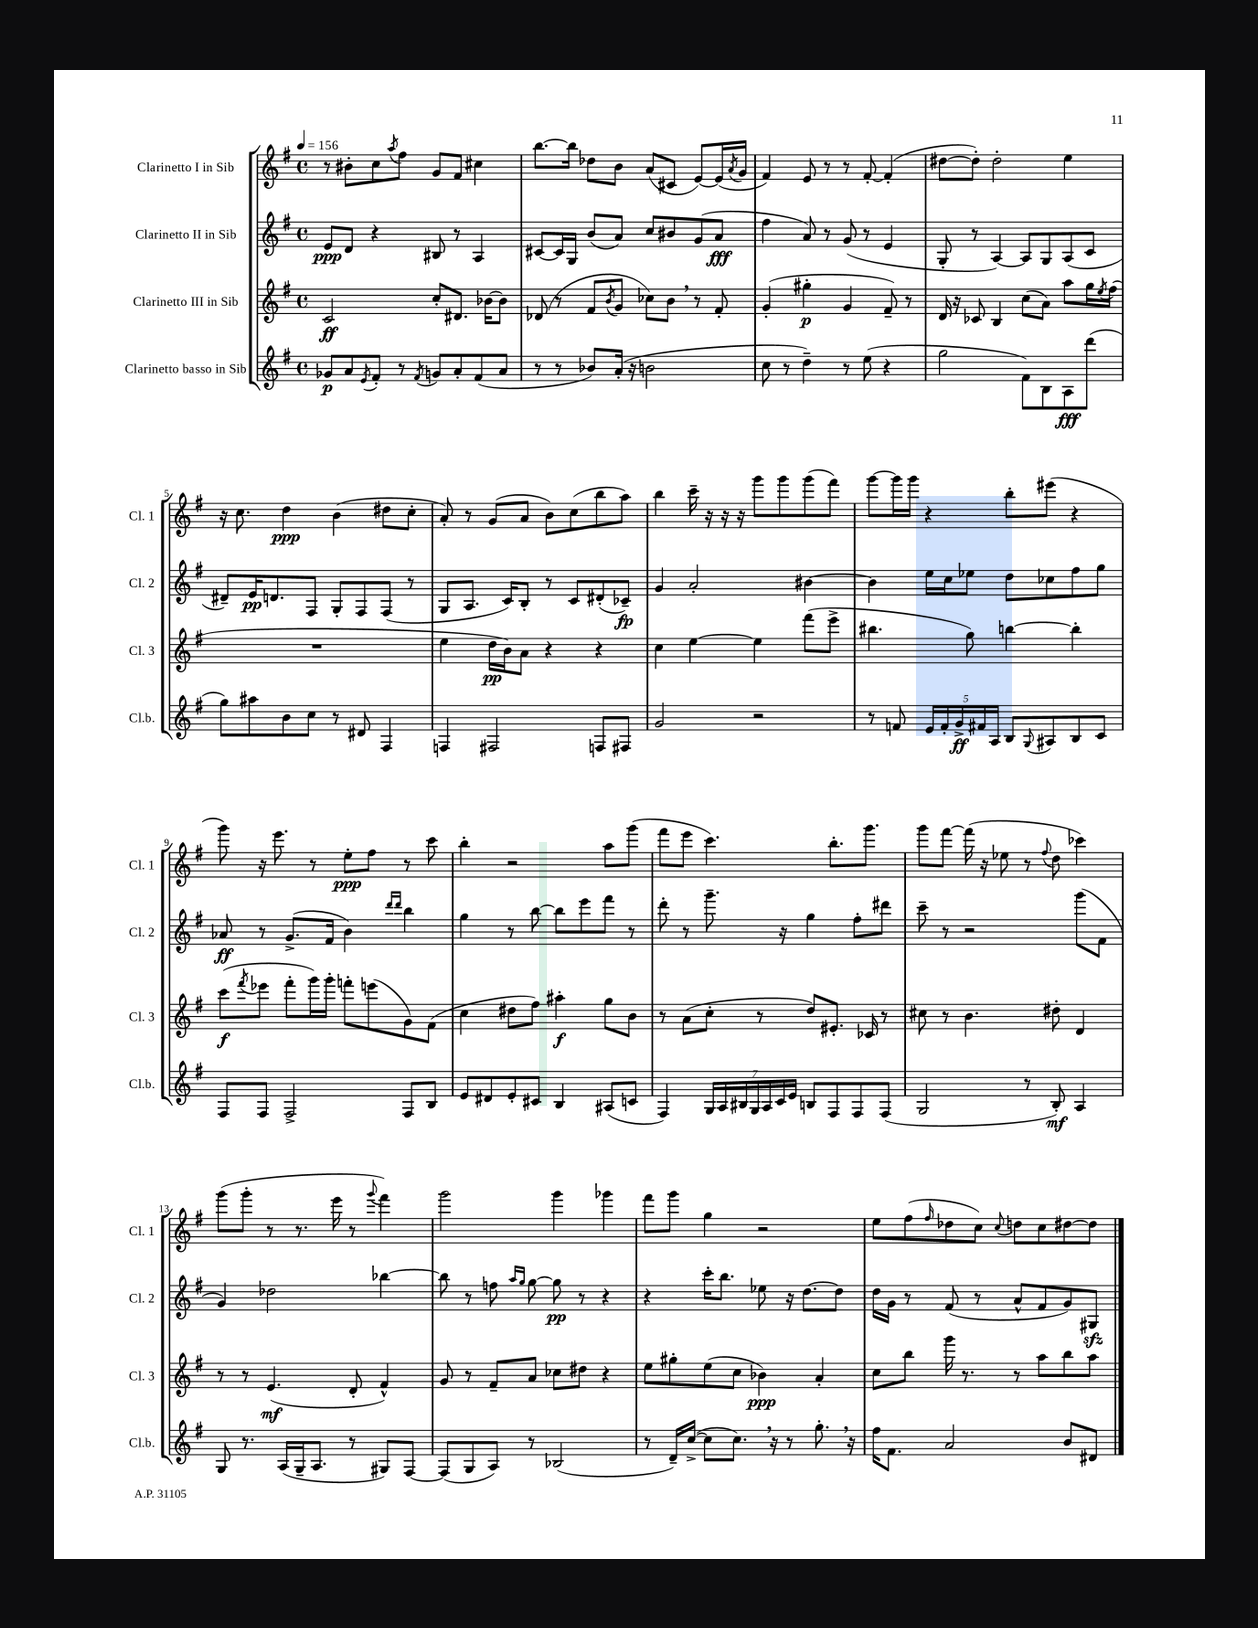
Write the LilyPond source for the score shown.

<<
\new StaffGroup <<
\new Staff = "s0" \with { instrumentName = "Clarinetto I in Sib" shortInstrumentName = "Cl. 1" } {
    \clef treble \key g \major \defaultTimeSignature \time 4/4 \tempo 4 = 156
    r8 bis'8-. c''8 \acciaccatura { a''8 } fis''8 g'8 fis'8 cis''4 |
    b''8.~ b''16 des''8 b'8 a'8( cis'8 e'8~) e'16( \acciaccatura { a'8 } g'16 |
    fis'4) e'8 r8 r8 fis'8~-. fis'4-.( |
    dis''8~ dis''8-.) dis''2-. e''4 |
    r16 c''8. d''4\ppp b'4( dis''8 c''8-. |
    a'8-.) r8 g'8( a'8 b'8) c''8( b''8 a''8) |
    b''4 c'''16-- r16 r16 r16 g'''8 g'''8 g'''8( fis'''8) |
    g'''8~ g'''16 g'''16 r4 b''8-. eis'''8( r4 |
    g'''8) r16 e'''8. r8 e''8-.\ppp fis''8 r8 c'''8 |
    b''4-. r2 a''8 g'''8( |
    fis'''8 e'''8 c'''4.) b''8.-. g'''8. |
    g'''8 fis'''8~ fis'''16( r16 ees''8 r8 \appoggiatura { fis''8 } d''8 ces'''4) |
    g'''8( g'''8-. r8 r8. e'''16 r8 \appoggiatura { g'''8 } fis'''4) |
    g'''2 g'''4 ges'''4 |
    fis'''8 g'''8 g''4 r2 |
    e''8 fis''8( \grace { fis''16 } des''8 c''8) \appoggiatura { c''8 } d''8 c''8 dis''8~ dis''8 \bar "|." |
}
\new Staff = "s1" \with { instrumentName = "Clarinetto II in Sib" shortInstrumentName = "Cl. 2" } {
    \clef treble \key g \major \defaultTimeSignature \time 4/4
    e'8\ppp d'8 r4 bis8 r8 a4 |
    cis'8~ cis'16 g16 b'8( a'8) c''8 bis'8 g'8( a'8\fff |
    fis''4 a'8) r8 g'8( r8 e'4 |
    g8-. r8 a4~) a8 g8 a8( c'8 |
    dis'8--) e'16\pp d'8. fis8 g8-. fis8 fis8( r8 |
    g8 a8. c'16) b8-. r8 c'8 dis'8-.( ces'8--\fp) |
    g'4 a'2-. bis'4~ |
    bis'4 e''16 c''16 ees''8 d''8 ces''8 fis''8 g''8 |
    aes'8\ff r8 g'8.->( fis'16 b'4) \grace { d'''16 d'''16 } b''4 |
    g''4 r8 b''8~ b''8 e'''8 fis'''8 r8 |
    d'''8-. r8 g'''8.-- r16 g''4 fis''8-. dis'''8 |
    c'''8-- r8 r2 g'''8( fis'8 |
    g'4) des''2 bes''4~ |
    bes''8 r8 f''8 \grace { a''16 g''16 } g''8~ g''8\pp r8 r4 |
    r4 c'''16-. b''8. ees''8 r16 d''8.~ d''8 |
    d''16 g'16 r8 fis'8( r8 a'8-^ fis'8 g'8) gis8\sfz \bar "|." |
}
\new Staff = "s2" \with { instrumentName = "Clarinetto III in Sib" shortInstrumentName = "Cl. 3" } {
    \clef treble \key g \major \defaultTimeSignature \time 4/4
    c'2\ff c''8-. dis'8. bes'16~ bes'8 |
    des'8( r8 fis'8 \acciaccatura { b'8 } g'8 ces''8) b'8 \breathe r8 fis'8-. |
    g'4-.( gis''4-.\p g'4 fis'8--) r8 |
    d'16 r16 ces'8 b4 c''8( a'8) a''8 g''16 \acciaccatura { e''8 } fis''16( |
    R1 |
    e''4 d''16\pp b'16) a'8 r4 r4 |
    c''4 e''4~ e''4 fis'''8( e'''8-> |
    bis''4. g''8) b''4~ b''4-. |
    c'''8\f( \acciaccatura { fis'''8 } ees'''8 fis'''8-. g'''16) g'''16-. f'''8-. e'''8( g'8) fis'8( |
    c''4 dis''8 fis''8) ais''4-.\f g''8 b'8 |
    r8 a'8( c''8-. r8 d''8) eis'8.-. ces'16 r8 |
    cis''8 r8 b'4. dis''8-. d'4 |
    r8 r8 e'4.\mf( d'8-. fis'4-^) |
    g'8 r8 fis'8-- a'8 ces''8 dis''8 r4 |
    e''8 gis''8-. e''8( c''8 bes'4\ppp) a'4-. |
    c''8 b''8 g'''16 r8. r8 a''8 b''8 a''8 \bar "|." |
}
\new Staff = "s3" \with { instrumentName = "Clarinetto basso in Sib" shortInstrumentName = "Cl.b." } {
    \clef treble \key g \major \defaultTimeSignature \time 4/4
    ges'8\p a'8 \acciaccatura { e'8 } fis'8-. r8 \acciaccatura { fis'8 } g'8 a'8-. fis'8( a'8 |
    r8 r8 bes'8) a'16-.( r16 b'2 |
    c''8 r8 d''4--) r8 e''8( r4 |
    g''2 fis'8) b8 a8\fff d'''8( |
    g''8) ais''8 b'8 c''8 r8 dis'8 fis4 |
    f4 fis2 f8 fis8 |
    g'2 r2 |
    r8 f'8 \tuplet 5/4 { e'16 f'16-. g'16->\ff fis'16 a16 } b8 \appoggiatura { g8 } ais8 b8 c'8 |
    fis8 fis8 fis2-> fis8 b8 |
    e'8 dis'8 e'8-. cis'8 b4 ais8( c'8 |
    fis4) \tuplet 7/4 { g16 a16 bis16 g16 a16 c'16 e'16 } b8 fis8 fis8 fis8( |
    g2 r8 b8-.\mf) a4 |
    g8 r8. a16( g16-- a8. r8 gis8) fis8~ |
    fis8( g8 a8) r8 bes2( |
    r8 d'16--) c''16~->( c''8 c''8.) \breathe r16 r8 g''8.-. \breathe r16 |
    fis''16 fis'8. a'2 b'8 dis'8 \bar "|." |
}
>>
>>
